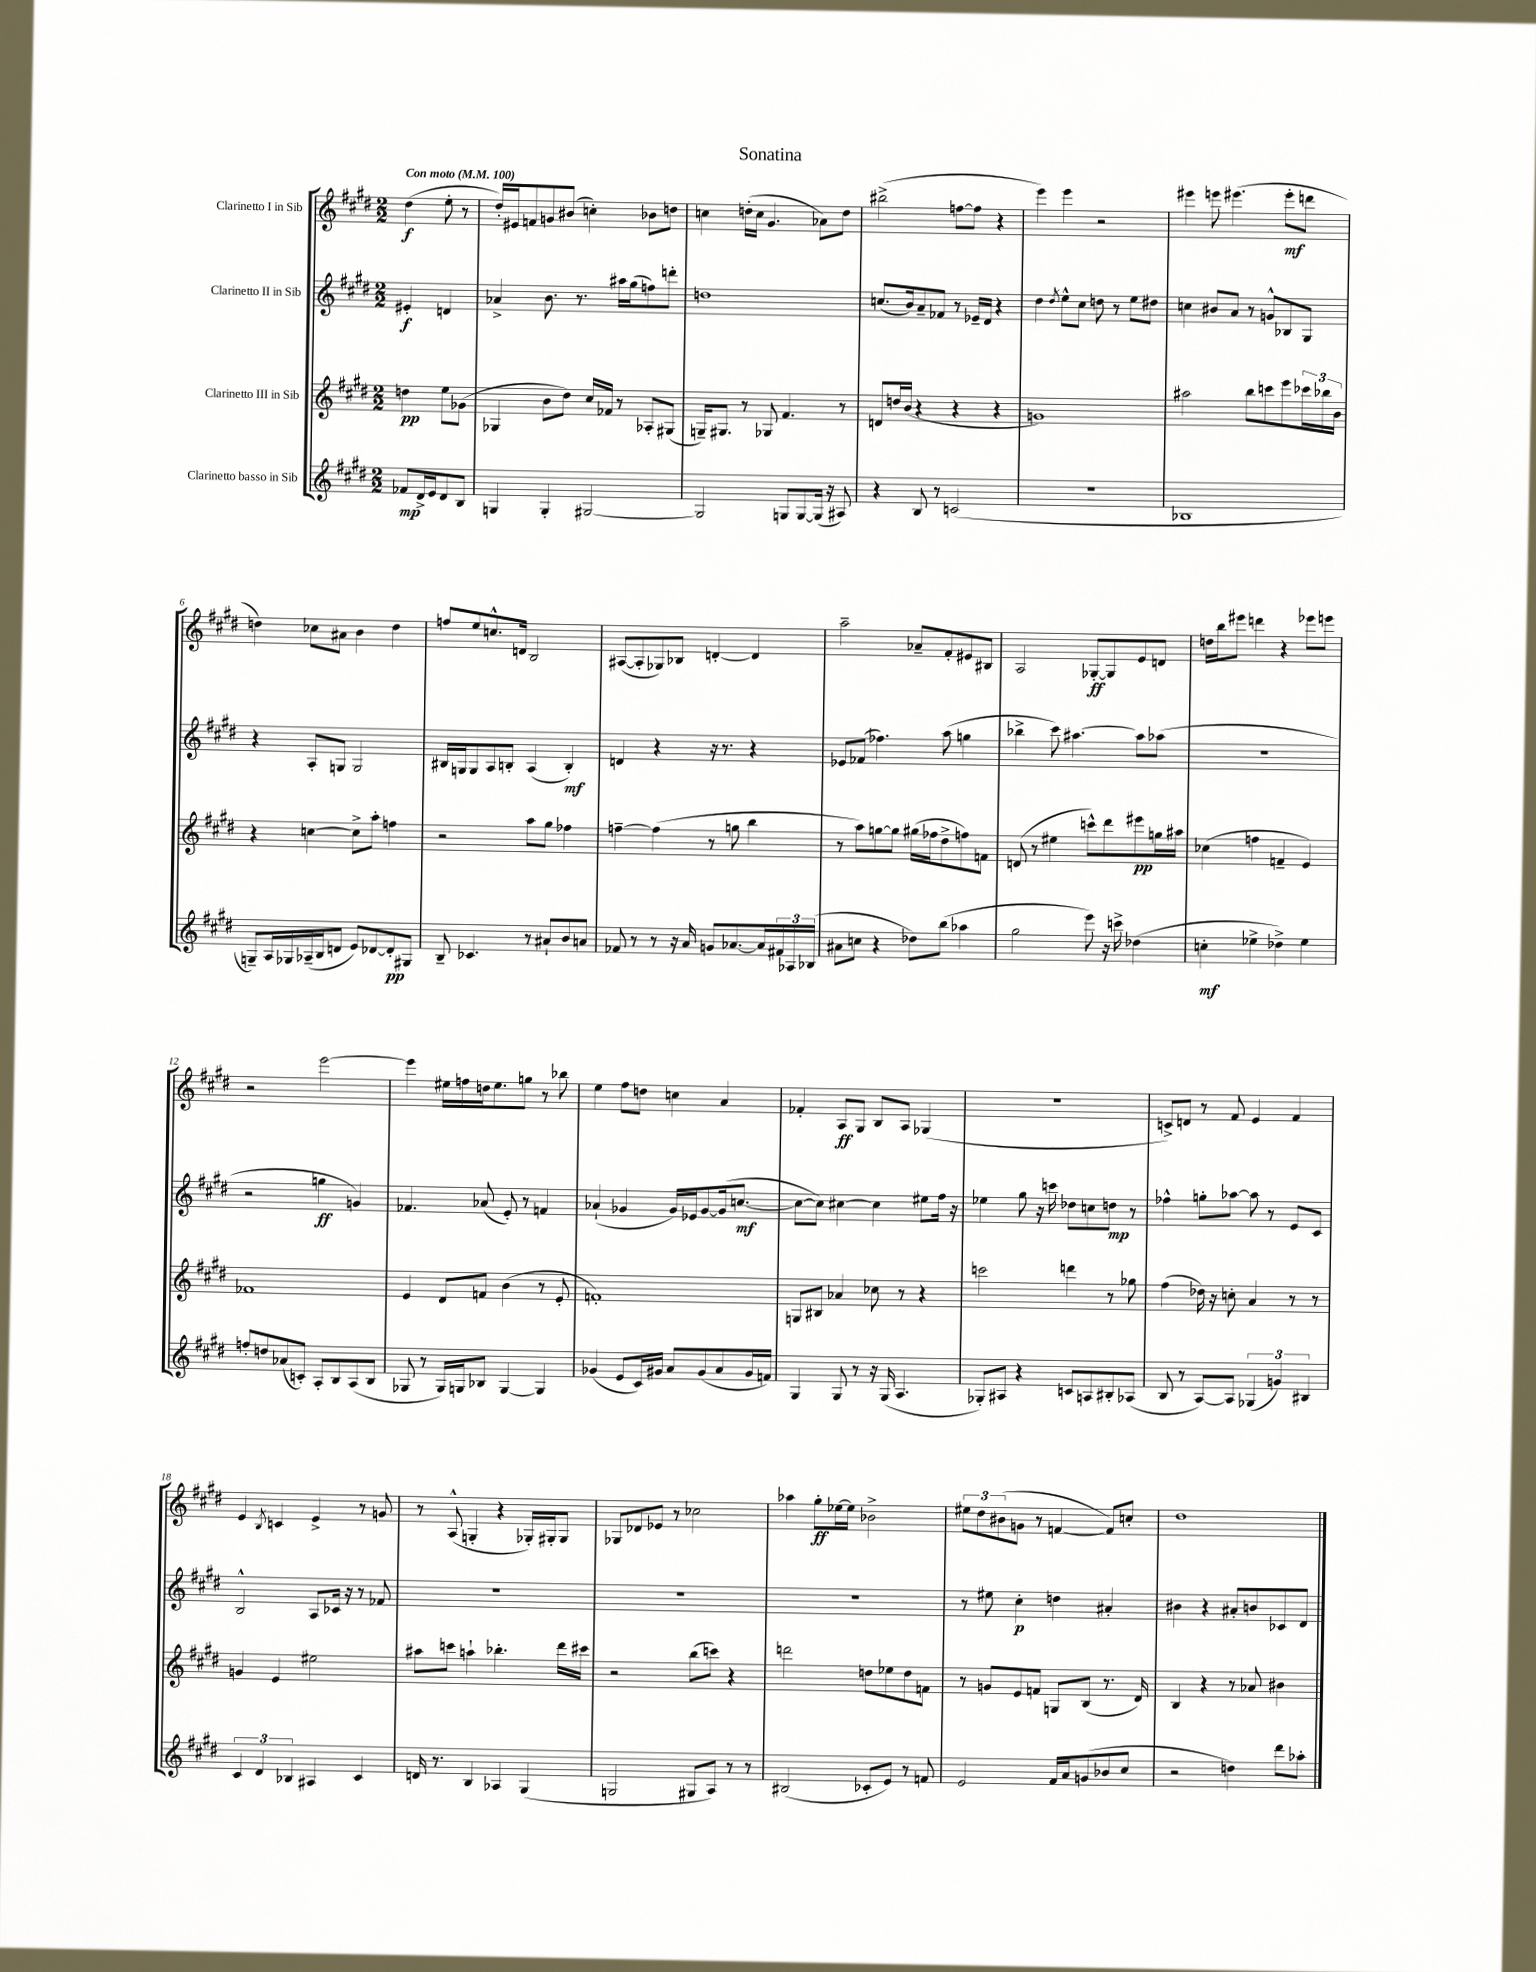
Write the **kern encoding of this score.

**kern	**kern	**kern	**kern
*staff4	*staff3	*staff2	*staff1
*clefG2	*clefG2	*clefG2	*clefG2
*k[f#c#g#d#]	*k[f#c#g#d#]	*k[f#c#g#d#]	*k[f#c#g#d#]
*M2/2	*M2/2	*M2/2	*M2/2
*MM100	*MM100	*MM100	*MM100
8f-	4dd	4e#'	(4dd#
16d#^	.	.	.
16e	.	.	.
8d#	8ee	4d	8ee'
8B	(8g-	.	8r
=	=	=	=
4G	4G-	4a-^	16dd#')
.	.	.	16e#
.	.	.	8f
4G'	8b	8.b	8g
.	8dd#)	.	(8b#
.	.	8.r	.
[2G#	16cc#	.	4cc')
.	16f-	.	.
.	8r	16aa#	.
.	.	(16gg#	.
.	8A-'	8ff)	8b-
.	(8G#	8ddd'	8dd
=	=	=	=
2G#]	16G~)	1dd	4cc
.	8.G#	.	.
.	8r	.	(16dd'
.	.	.	16cc
.	8G-	.	4.g#
8G	4.f#	.	.
[8G	.	.	.
(16G]	.	.	8a-)
16r	.	.	.
8A#)	8r	.	8dd
=	=	=	=
4r	8d	(8.cc	(2bb#^
.	16dd	.	.
.	(16b	16b)	.
8B	4r	8a~	.
8r	.	8f-	.
(2c	4r	8r	[8ff
.	.	16e-~	8ff]
.	.	16d#	.
.	4r	4r	4r
=	=	=	=
1r	1g)	4dd#	4eee)
.	.	8qdd#	.
.	.	8ee^^	4eee
.	.	8cc#	.
.	.	8dd	2r
.	.	8r	.
.	.	8ee	.
.	.	8dd#	.
=	=	=	=
1B-	2aa#	4cc	4eee#
.	.	8b#	8eee
.	.	8a	(4.eee#
.	8bb	8r	.
.	8ccc	8g^^	.
.	8eee	8B-	8eee#'
.	24ccc-	8G#	8ddd
.	24bb-	.	.
.	24b	.	.
=	=	=	=
8G~)	4r	4r	4dd)
16A	.	.	.
16G-	.	.	.
(16A-~	[4cc	8A'	8cc-
16B	.	.	.
8d	.	8G	8a#
8e)	8cc^]	2G	4b
[8d-	8aa'	.	.
8d-']	4ff	.	4dd
8G#	.	.	.
=	=	=	=
8B~	2r	16B#	8ff
.	.	16G	.
4.c-	.	8G	8ee
.	.	8A	8.cc^^
.	.	8B'	.
.	.	.	16d
8r	8aa	(4A	2B
8a#`	8gg#	.	.
8b	4ff-	4B')	.
8a	.	.	.
=	=	=	=
8f-	[4ff~	4d	([8A#
8r	.	.	8A#']
8r	(4ff]	4r	8G-)
16r	.	.	8B-
16a	.	.	.
8g	8r	16r	[4d'
.	.	8.r	.
[8.a-	8gg	.	.
.	4bb	4r	4d]
16a-]	.	.	.
24f#	.	.	.
24A-	.	.	.
(24B-	.	.	.
=	=	=	=
8a#	8r	8e-	2aa~
8cc	8aa)	(8f-	.
4r	[8gg	4.ff-)	.
.	8gg]	.	.
8dd-)	(16gg#	.	8a-~
.	16ff-	.	.
(8bb	8dd#^	(8aa	8f#'
4aa-	8ff)	4gg	8e#
.	8f	.	8B#
=	=	=	=
2gg#	(8d	4bb-^	2A
.	8r	.	.
.	4ee#	8ccc#)	.
.	.	[4.aa#	.
8eee)	8ccc^^)	.	[8G-'
16r	8ddd#	.	8G-]
16ccc^	.	.	.
(4dd-	8eee#	8aa#]	8e
.	16gg	(8aa-	8d
.	16aa#	.	.
=	=	=	=
4cc'	(4cc-	1r	16dd
.	.	.	16bb
.	.	.	8eee#
4ee-^	4ff	.	4ddd
4dd-^)	4f~	.	4r
4ee-	4e)	.	8eee-
.	.	.	8eee
=	=	=	=
8ff'	1f-	2r	2r
8dd	.	.	.
(8a-	.	.	.
8c')	.	.	.
8A'	.	4gg	[2eee
8B	.	.	.
(8A	.	4g)	.
8B	.	.	.
=	=	=	=
8G-	4e	4.f-	4eee]
8r	.	.	.
16G-)	8d#	.	16ee#
16G	.	.	16ff
8B-	8f	(8a-	16dd
.	.	.	8.ee#
[4G	(4b	8e')	.
.	.	8r	8gg
4G]	8r	4f	8r
.	8e'	.	8bb-
=	=	=	=
(4g-	1f')	(4a-`	4ee
8e	.	4g-	8ff#
16c#)	.	.	8dd
16g#	.	.	.
8a	.	16g-)	4cc
.	.	16e-	.
(8g#	.	[8g-	.
8a	.	(16g-]	4a
.	.	[8.cc	.
16g#	.	.	.
16f)	.	.	.
=	=	=	=
4G#	8G	8cc_	4f-'
.	8B#	8cc])	.
8G#	4a-	[4cc#	8A
8r	.	.	8G#
16r	8cc-	4cc#]	8B
(16G#	.	.	.
4.A	8r	.	8A
.	4r	8ee#	(4G-
.	.	16ff#	.
.	.	16r	.
=	=	=	=
8G-')	2ccc	4ee-	1r
8A#	.	.	.
4r	.	8gg#	.
.	.	16r	.
.	.	16ccc	.
8c	4ddd	8dd-	.
8A	.	8cc	.
8B#'	8r	8dd	.
(8A-	8gg-	8r	.
=	=	=	=
8B	(4ff#	4ff-^^	8c^)
8r	.	.	8d
[8A)	16dd-)	8gg'	8r
.	16r	.	.
8A]	8cc'	[8aa-	8f#
(6G-	4a	8aa-]	4e
.	.	8r	.
6g)	.	.	.
.	8r	8e	4f#
6B#	.	.	.
.	8r	8c#	.
=	=	=	=
6c#	4g	2B^^	4e
6d#	.	.	.
.	.	.	8qB
.	4e	.	4c
6B-	.	.	.
4A#	2ee#	8A	4e^
.	.	16c-	.
.	.	16r	.
4c#	.	8r	8r
.	.	8f-	8g
=	=	=	=
16d	8aa#	1r	8r
8.r	.	.	.
.	8ccc	.	(8A^^
4B	4aa`	.	4G'
4A-	4.bb-'	.	4r
(4G#	.	.	16G-')
.	.	.	16G#'
.	16ddd#	.	8G#
.	16ccc#	.	.
=	=	=	=
2G	2r	1r	8G-
.	.	.	8d-
.	.	.	8e-
.	.	.	8r
8G#	(8bb	.	2cc-
8A)	8ccc)	.	.
8r	4r	.	.
8r	.	.	.
=	=	=	=
(2B#	2ddd	1r	4aa-
.	.	.	8gg#'
.	.	.	[16ee-
.	.	.	16ee-]
8c-'	8dd	.	2b-^
8e)	8ee-	.	.
8r	8dd	.	.
8f	8f	.	.
=	=	=	=
2e	8r	8r	12ee#
.	.	.	12dd#
.	8g	8ee#	.
.	.	.	(12b#
.	8e	4cc#'	8g
.	8f	.	8r
16f#	8G	4dd	[4f
16a	.	.	.
(8g	(8B	.	.
8b-	8.r	4a#'	8f])
8cc#	.	.	8cc'
.	16d#)	.	.
=	=	=	=
2r	4B	4b#	1dd#
.	4r	4r	.
4dd)	8r	8a#'	.
.	8a-	8b	.
8ddd#	4b#	8c-	.
8aa-'	.	8d#	.
==	==	==	==
*-	*-	*-	*-
